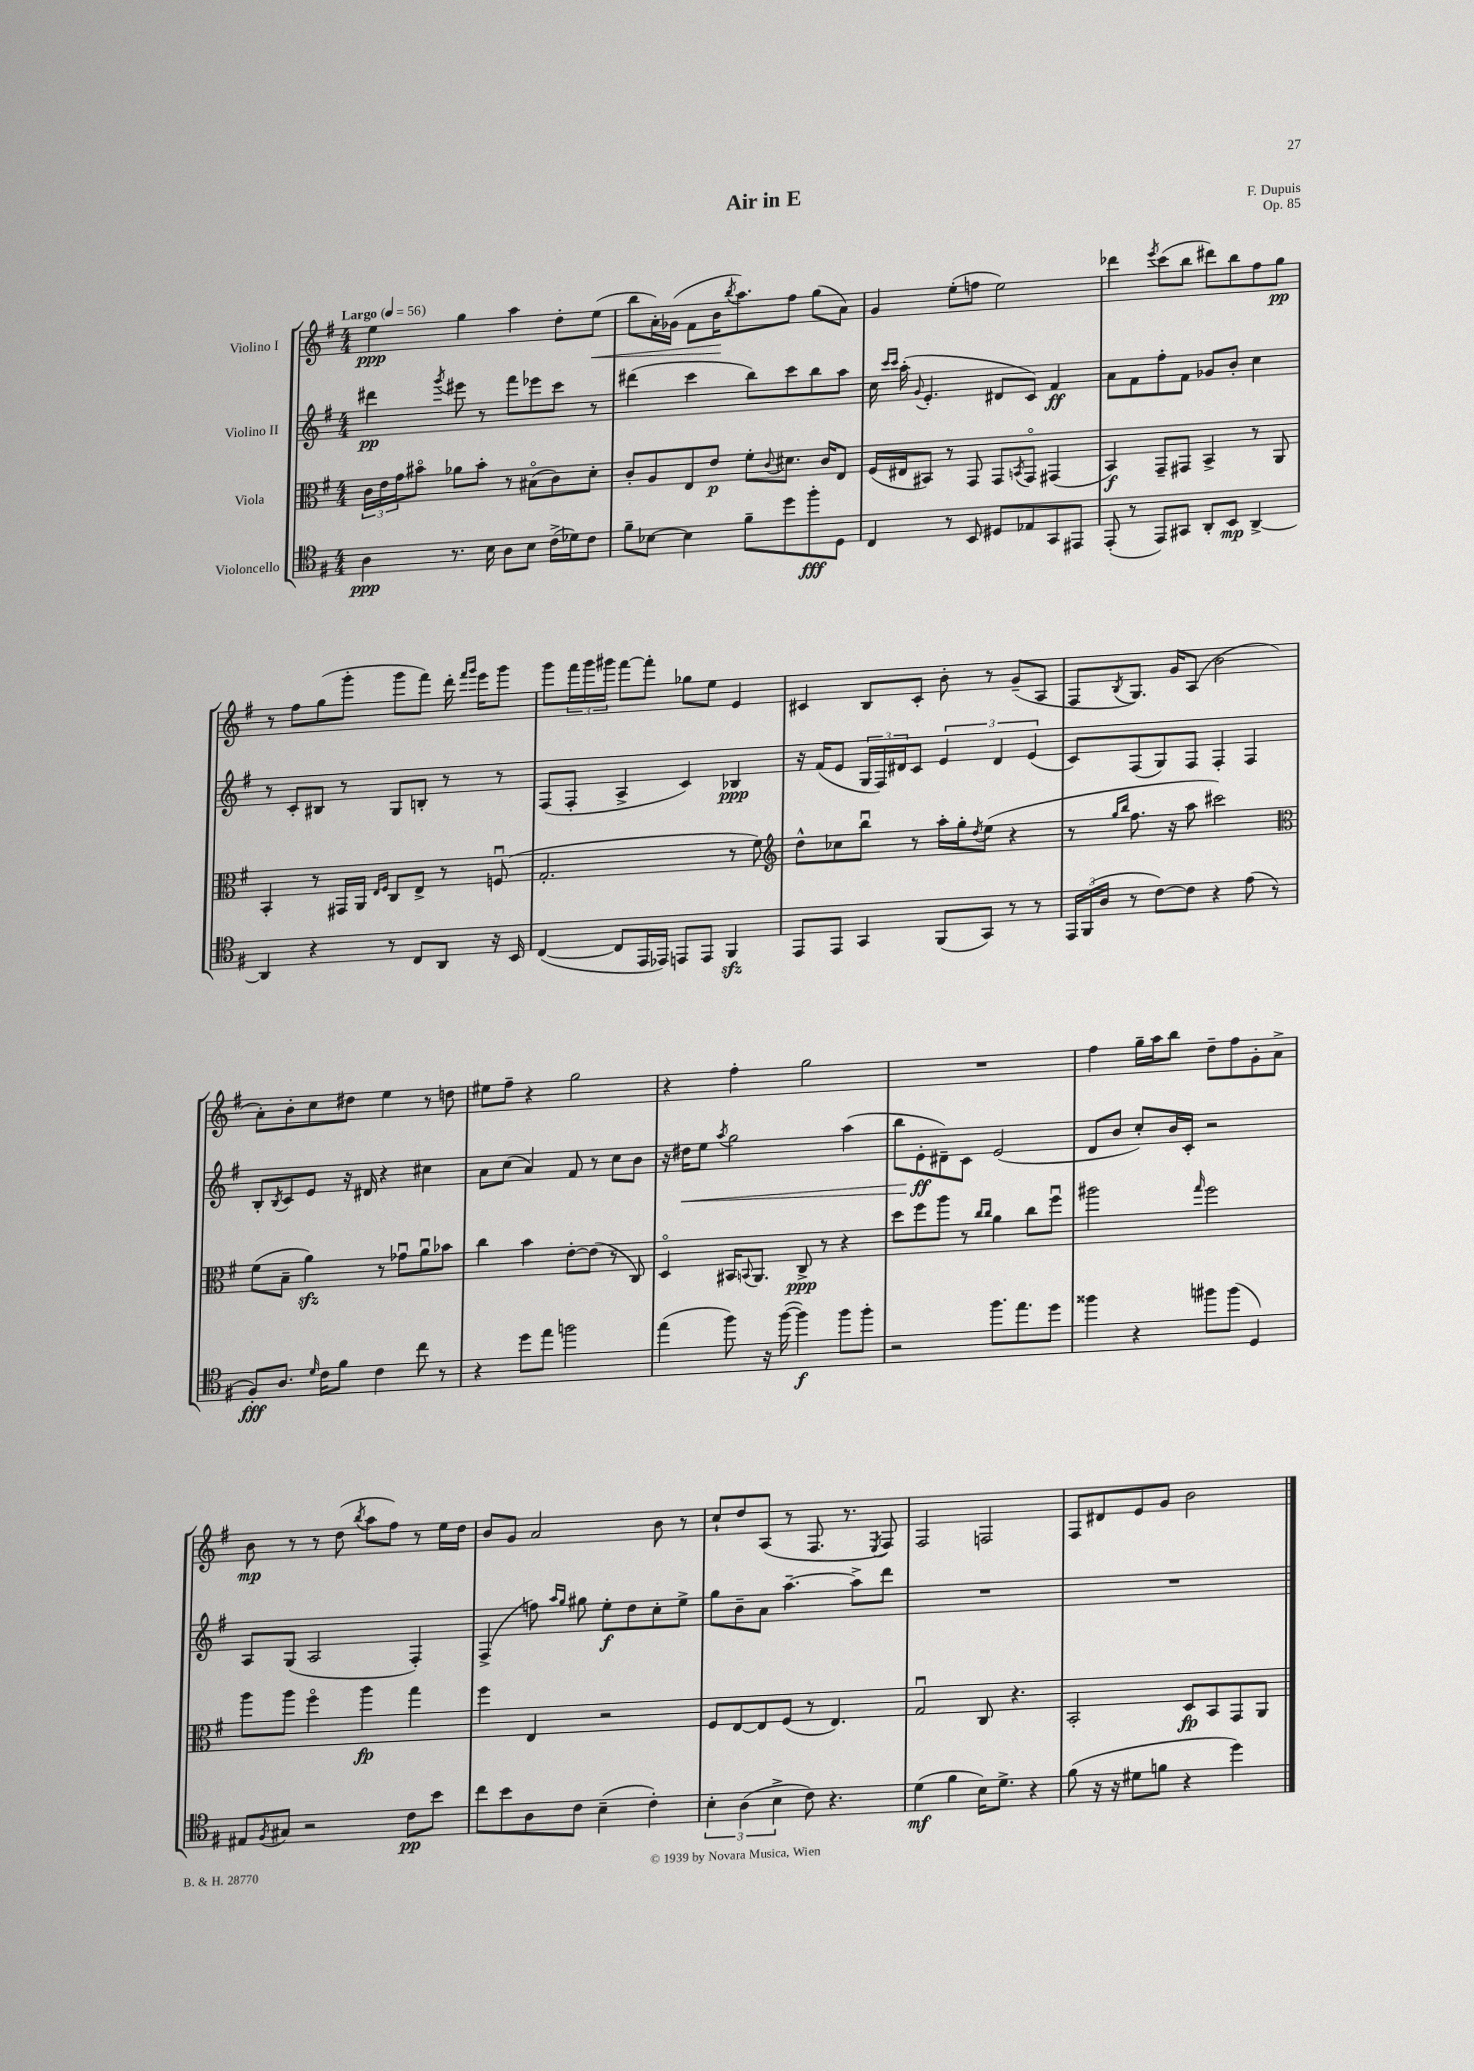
\header { title = "Air in E" composer = "F. Dupuis" opus = "Op. 85" }
<<
\new StaffGroup <<
\new Staff = "s0" \with { instrumentName = "Violino I" } {
    \clef treble \key g \major \numericTimeSignature \time 4/4 \tempo "Largo" 4 = 56
    e''4\ppp g''4 a''4 d''8-. e''8\<( |
    b''8 a'16-.) ges'16( fis'8 b'16\! \acciaccatura { b''8 } a''8.) fis''8 g''8( a'8) |
    g'4 e''8-.( f''8 e''2) |
    des'''4 \acciaccatura { e'''8 } c'''8( b''8 dis'''8) b''8 fis''8 g''8\pp |
    r8 fis''8 g''8( g'''8-. g'''8 fis'''8) d'''16-. \grace { fis'''16 g'''16 } e'''16 g'''8 |
    g'''8 \tuplet 3/2 { fis'''16 g'''16 gis'''16 } fis'''8~ fis'''8-. ges''8 e''8 e'4 |
    cis'4 b8 cis'8-. b'8-. r8 g'8--( a8 |
    fis8 \acciaccatura { b8 } g8.) g'16 a8( b'2 |
    a'8-.) b'8-. c''8 dis''8 e''4 r8 d''8 |
    eis''8 fis''8-- r4 g''2 |
    r4 fis''4-. g''2 |
    R1 |
    fis''4 g''16-- a''16 b''8 d''8-- fis''8 g'8-. a'8-> |
    b'8\mp r8 r8 d''8( \acciaccatura { b''8 } a''8 fis''8) r8 e''16 d''16 |
    b'8 g'8 a'2 b'8 r8 |
    c''8-! d''8 a8( r8 fis8. r8. \acciaccatura { e8 } fis8) |
    fis2 f2 |
    fis8 dis'8 e'8 g'8 b'2 \bar "|." |
}
\new Staff = "s1" \with { instrumentName = "Violino II" } {
    \clef treble \key g \major \numericTimeSignature \time 4/4
    dis'''4\pp \acciaccatura { g'''8 } eis'''8 r8 fis'''8 ees'''8 c'''8 r8 |
    dis'''4( c'''4 b''8) c'''8 b''8 a''8 |
    c''16 \grace { c'''16 c'''16 } a''16-.( \appoggiatura { g'8 } e'4.-. dis'8 c'8) fis'4\ff |
    a'8 fis'8 fis''8-. fis'8 ges'8 b'8-. c''4 |
    r8 c'8-. bis8 r8 g8 b8-. r8 r8 |
    fis8( fis8-. a4-> c'4) bes4\ppp |
    r16 fis'16( e'8 \tuplet 3/2 { g16 fis16) dis'16 } c'8 \tuplet 3/2 { e'4 dis'4 e'4( } |
    c'8) fis8( g8) fis8 fis4-. fis4 |
    b8-. \acciaccatura { b8 } c'8 e'8 r16 dis'16 r4 cis''4 |
    a'8 c''8( a'4) fis'8 r8 c''8 b'8 |
    r16 dis''16\< e''8 \acciaccatura { a''8 } g''2 a''4( |
    b''8 e'8-.\ff\! dis'8--) c'8 e'2( |
    d'8 b'8 c''8-.) b'16 c'16-. r2 |
    a8 g8( a2 fis4-.) |
    fis4->( f''8) \grace { a''16 g''16 } gis''8 e''8-.\f d''8 c''8-. e''8-> |
    g''8 b'8-- a'8 a''4.~-- a''8-> d'''8 |
    R1 |
    R1 \bar "|." |
}
\new Staff = "s2" \with { instrumentName = "Viola" } {
    \clef alto \key g \major \numericTimeSignature \time 4/4
    \tuplet 3/2 { c'16 e'16 g'16 } bis'8\flageolet aes'8 bis'8-. r8 bis8\flageolet( c'8) d'8-. |
    c'8-. a8 e8 e'8\p fis'8-. \appoggiatura { c'8 } dis'8. c'16 e8 |
    fis16( eis16 bis,8) r8 g,8 g,8 \acciaccatura { b,8 } g,8\flageolet gis,4( |
    b,4\f) g,8-- gis,8 b,4-> r8 a,8 |
    b,4-. r8 gis,16 a,16 \grace { e16 fis16 } c8 e8-> r8 f8\downbow( |
    g2.-. r8 fis'8) |
    \clef treble d''8-^ ces''8 b''8\downbow r8 a''16-. g''16-. \acciaccatura { d''8 } e''8( r4 |
    r8 \grace { g''16 b''16 } fis''8. r16 a''8 cis'''2) |
    \clef alto fis'8( b8-- a'4\sfz) r8 ges'8\downbow a'8\downbow bes'8 |
    c''4 b'4 e'8~-. e'8( r8 c8) |
    d4\flageolet bis,16 \appoggiatura { b,8 } a,8. c8->\ppp r8 r4 |
    d''8 fis''8 a''8 r8 \grace { c''16 c''16 } a'4 c''8 fis''8\downbow |
    ais''2 \grace { g''16 } fis''2 |
    a''8 a''8 fis''4\flageolet a''4\fp g''4 |
    fis''4 e4 r2 |
    fis8 e8~ e8 fis8( r8 e4.) |
    g2\downbow c8 r4. |
    b,2-. d8\fp b,8 g,8 a,8 \bar "|." |
}
\new Staff = "s3" \with { instrumentName = "Violoncello" } {
    \clef tenor \key g \major \numericTimeSignature \time 4/4
    a4\ppp r8. b16 a8 b8 c'16->( des'16) c'8 |
    fis'8-- bes8~ bes4 fis'8-- d''8 fis''8-.\fff d8 |
    c4 r8 b,8 dis8 ees8 g,8 eis,8 |
    e,8-.( r8 e,8) gis,8 a,8-. b,8\mp a,4~-> |
    a,4 r4 r8 c8 a,8 r16 b,16 |
    c4~( c8 e,16 ees,16) e,8 e,8 fis,4\sfz |
    e,8 e,8 g,4 fis,8( g,8) r8 r8 |
    \tuplet 3/2 { e,16 fis,16( a16 } r8 c'8~) c'8 r4 e'8( r8 |
    fis8-.\fff) a8. \grace { d'16 } c'16 fis'8 c'4 c''8 r8 |
    r4 d''8 e''8 f''2 |
    e''4( fis''8) r16 fis''16~( fis''4\f) fis''8 fis''8-. |
    r2 fis''8. e''8. d''8 |
    fisis''4 r4 fis''8 fis''8( d4) |
    eis8 \acciaccatura { fis8 } gis8 r2 c'8\pp b'8 |
    c''8 b'8 a8 c'8 b4--( c'4-.) |
    \tuplet 3/2 { b4-. a4( b4-> } c'8) r4. |
    d'4\mf( fis'4 b16) d'8.-> r4 |
    fis'8( r16 r16 dis'8 f'8 r4 d''4) \bar "|." |
}
>>
>>
\layout { \context { \Score \remove "Bar_number_engraver" } }
